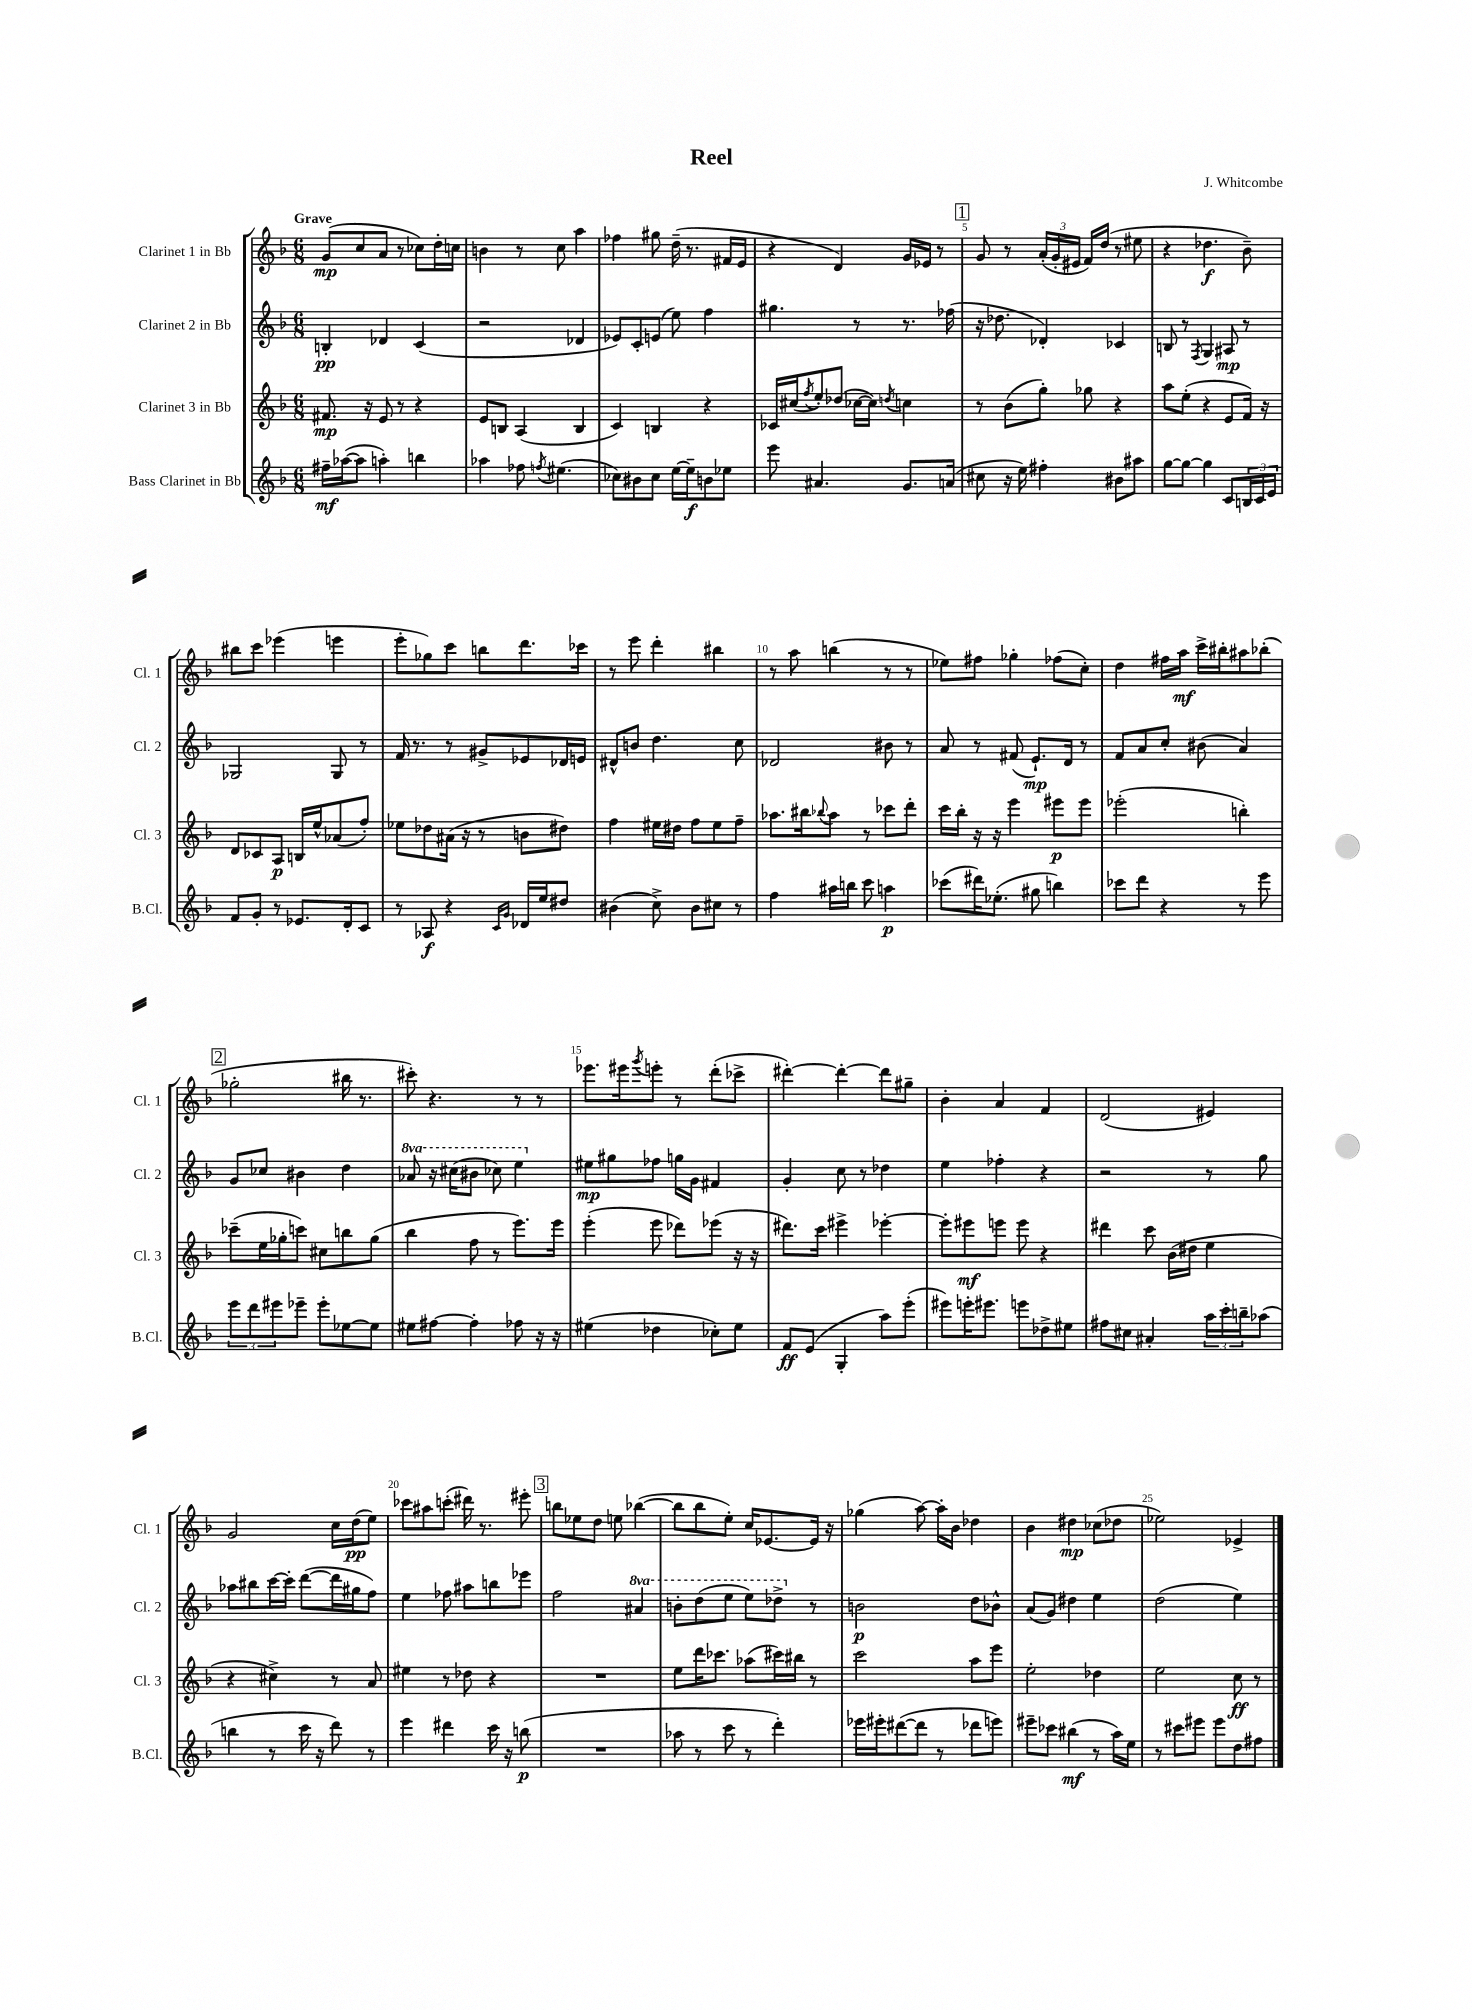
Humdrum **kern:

**kern	**kern	**kern	**kern
*staff4	*staff3	*staff2	*staff1
*clefG2	*clefG2	*clefG2	*clefG2
*k[b-]	*k[b-]	*k[b-]	*k[b-]
*M6/8	*M6/8	*M6/8	*M6/8
16ff#~\LL	8.f#/	4B'/	(8g/L
([16aa-\J	.	.	.
8aa-\]J	.	.	8cc/
.	16r	.	.
4aa'\)	8e/	4d-/	8a/J
.	8r	.	8r
4bb\	4r	(4c/	8cc-\L)
.	.	.	16dd'\L
.	.	.	16cc\JJ
=	=	=	=
4aa-\	8e/L	2r	4b\
.	8B/J	.	.
8ff-\	(4A/	.	8r
8qff/	.	.	.
(4.ee#\	.	.	8cc\
.	4B/	4d-/	4aa\
=	=	=	=
8cc-\L)	4c/)	8e-/L)	4ff-\
8b#\	.	8c'/	.
8cc-\J	4B/	(8e/J	8gg#\
[16ee\LL	.	8ee\)	(16dd~\
16ee~\]J	.	.	8.r
8b\	4r	4ff\	.
8ee-\J	.	.	16f#/LL
.	.	.	16e/JJ
=	=	=	=
8eee\	16c-/LL	4.gg#\	4r
.	(16cc#/J	.	.
.	8qff/	.	.
4.a#/	8ee'/)	.	.
.	(8dd-/J	.	4d/)
.	[16cc-\LL	8r	.
.	16cc-\]JJ)	.	.
.	8qdd/	.	.
8.g/L	4cc\	8.r	16g/LL
.	.	.	16e-/JJ
.	.	.	8r
(16a/Jk	.	(16ff-\	.
=	=	=	=
8cc#\	8r	16r	8g/
.	.	8.dd-\	.
16r	(8b-\L	.	8r
16ee\)	.	.	.
4ff#'\	8gg'\J)	4d-'/)	(24a'/LL
.	.	.	24g'/
.	.	.	24e#/JJ
.	8gg-\	.	16f/LL)
.	.	.	(16dd/JJ
8b#\L	4r	4c-/	8r
8aa#\J	.	.	8ee#\
=	=	=	=
[8gg\L	8aa\L	8B/	4r
8gg\_J	(8ee'\J	8r	.
.	.	8qF/	.
4gg\]	4r	4G/	4.dd-\
8c/L	8e/L	8A#/	.
24B/L	16f/Jk)	8r	8b-~\)
24c/	.	.	.
.	16r	.	.
24e/JJ	.	.	.
=	=	=	=
8f/L	8d/L	2G-/	8bb#\L
8g'/J	8c-/	.	8ccc\J
8r	8A/J	.	(4eee-\
8.e-/L	16B/LL	.	.
.	16ee^^/J	.	.
.	(8a-/	8G-/	4eee\
16d'/k	.	.	.
8c/J	8ff'/J)	8r	.
=	=	=	=
8r	8ee-\L	16f/	8eee'\L
.	.	8.r	.
8A-/	8dd-\	.	8gg-\)
4r	(16a#\Jk	8r	8ccc\J
.	16r	.	.
.	8r	8g#^/L	8bb\L
16qqc/LL	.	.	.
16qqg/JJ	.	.	.
16d-/LL	8b\L	8e-/	8.ddd\
16ee/J	.	.	.
8dd#/J	8dd#\J)	16d-/L	.
.	.	16e/JJ	16ccc-\Jk
=	=	=	=
(4b#\	4ff\	8d#^^/L	8r
.	.	8b/J	8eee\
8cc^\)	16ee#\LL	4.dd\	4ddd'\
.	16dd#\JJ	.	.
8b#\L	8ff\L	.	.
8cc#\J	8ee#\	.	4bb#\
8r	8ff~\J	8cc\	.
=	=	=	=
4ff\	8.aa-\L	2d-/	8r
.	.	.	8aa\
.	16bb#\k	.	.
.	8qqbb-/	.	.
16aa#\LL	8aa-\J	.	(4bb\
16bb\JJ	.	.	.
8ccc\	8r	.	.
4aa\	8ccc-\L	8b#\	8r
.	8ddd'\J	8r	8r
=	=	=	=
(8ccc-\L	16ccc\LL	8a/	8ee-\L)
.	16bb-'\JJ	.	.
16ddd#\K)	16r	8r	8ff#\J
(8.ee-'\J	16r	.	.
.	4eee\	(8f#/	4gg-'\
8gg#\	.	8.e`/L)	.
4bb\)	8eee#\L	.	(8ff-\L
.	.	16d/Jk	.
.	8eee#\J	8r	8cc'\J)
=	=	=	=
8ccc-\L	(2eee-'\	8f/L	4dd\
8ddd\J	.	8a/	.
4r	.	8cc'/J	16ff#\LL
.	.	.	16aa\JJ
.	.	(8b#\	16ccc^\LL
.	.	.	16bb#'\J
8r	4bb'\)	4a/)	8aa#\
8eee\	.	.	(8bb-'\J
=	=	=	=
12eee\L	(8ccc-~\L	8g/L	2gg-'\
12ddd\	.	.	.
.	16ee\L	8cc-/J	.
12eee#\	.	.	.
.	16gg-'\J	.	.
8eee-~\J	8ccc\J)	4b#\	.
8eee-'\L	8cc#\L	.	.
[8ee-\	8bb\	4dd\	16bb#\
.	.	.	8.r
8ee-\]J	(8gg-\J	.	.
=	=	=	=
8ee#\L	4bb-\	8aa-/	8ccc#'\)
[8ff#\J	.	16r	4.r
.	.	(16ccc#\LK	.
4ff#'\]	8ff\	8bb#\J	.
.	8r	8ccc-\)	.
8ff-\	8.eee\L)	4eee\	8r
16r	.	.	8r
16r	16eee\Jk	.	.
=	=	=	=
(4ee#\	(4eee'\	8ee#\L	8.eee-\L
.	.	8gg#\	.
.	.	.	16eee#\k
.	.	.	8qggg/
4dd-\	8eee\	8ff-\J	8eee'\J
.	8ddd-\L)	16gg\LL	8r
.	.	16g\JJ	.
8cc-'\L)	(8eee-\J	4f#/	(8ddd'\L
8ee#\J	16r	.	8ccc-^\J
.	16r	.	.
=	=	=	=
8f/L	8.ddd#\L)	4g'/	[4ddd#'\)
(8e/J	.	.	.
.	16ccc\Jk	.	.
4G'/	4eee#^\	8cc\	4ddd#'\_
.	.	8r	.
8aa\L)	[4eee-'\	4dd-\	8ddd#\]L
(8eee'\J	.	.	8gg#~\J
=	=	=	=
8eee#\L)	8eee-'\]L	4ee\	4b-'\
16eee'\K	8eee#\	.	.
8.eee#\J	.	.	.
.	8eee\J	4ff-'\	4a/
8eee\L	8eee\	.	.
8dd-^\	4r	4r	4f/
8ee#\J	.	.	.
=	=	=	=
8ff#\L	4ddd#\	2r	(2d/
8cc#\J	.	.	.
4a#'/	8ccc\	.	.
.	(16b-\LL	.	.
.	16dd#\JJ	.	.
24aa\LL	4ee\	8r	4e#/)
24ccc'\	.	.	.
24bb~\J	.	.	.
(8aa-\J	.	8gg\	.
=	=	=	=
4bb\	4r	8aa-\L	2g/
.	.	8bb#\	.
8r	4cc#^\)	[16ccc\L	.
.	.	16ccc'\]JJ	.
16ccc\	.	([8ddd\L	.
16r	.	.	.
8ddd\)	8r	16ddd\]L	16cc\LL
.	.	16gg#\J	(16dd\J
8r	8a/	8ff\J)	8ee\J)
=	=	=	=
4eee\	4ee#\	4ee\	8ccc-\L
.	.	.	8aa#\
4ddd#\	8r	8ff-\	(8ccc'\J
.	8dd-\	8aa#\L	16ddd#\)
.	.	.	8.r
16ccc\	4r	8bb\	.
16r	.	.	.
(8bb\	.	8eee-\J	8eee#'\
=	=	=	=
2.r	2.r	2ff\	8bb\L
.	.	.	8ee-\
.	.	.	8dd\J
.	.	.	8ee\
.	.	4aa#/	([4bb-\
=	=	=	=
8aa-\	8ee\L	8bb'\L	8bb-\]L
8r	16ddd\K	(8ddd\	8bb-\
.	8.ccc-\J	.	.
8ccc\	.	8eee\J	8ee'\J)
8r	(8aa-\L	8eee\L)	16cc/LK
.	.	.	[8.e-/
4ddd'\)	16ccc#\L)	8ddd-^\J	.
.	16bb#\JJ	.	.
.	8r	8r	16e-/]Jk
.	.	.	16r
=	=	=	=
16eee-\LL	2ccc\	2b\	(4gg-\
16eee#'\J	.	.	.
([8ddd#\	.	.	.
8ddd#\]J	.	.	[8aa\)
8r	.	.	16aa'\]LL
.	.	.	16b-\JJ
8ddd-\L	8aa\L	8dd\L	4dd-\
8eee\J)	8eee\J	8b-^^\J	.
=	=	=	=
8eee#~\L	2ee'\	(8a/L	4b-\
8ccc-\J	.	8g/J)	.
(4bb#\	.	4dd#\	4dd#\
8r	4dd-\	4ee\	(8cc-\L
16aa\LL)	.	.	8dd-\J
16ee\JJ	.	.	.
=	=	=	=
8r	2ee\	(2dd\	2ee-\)
8ccc#\L	.	.	.
8eee#\J	.	.	.
8eee#\L	.	.	.
8dd\	8cc\	4ee\)	4e-^/
8ff#\J	8r	.	.
==	==	==	==
*-	*-	*-	*-
